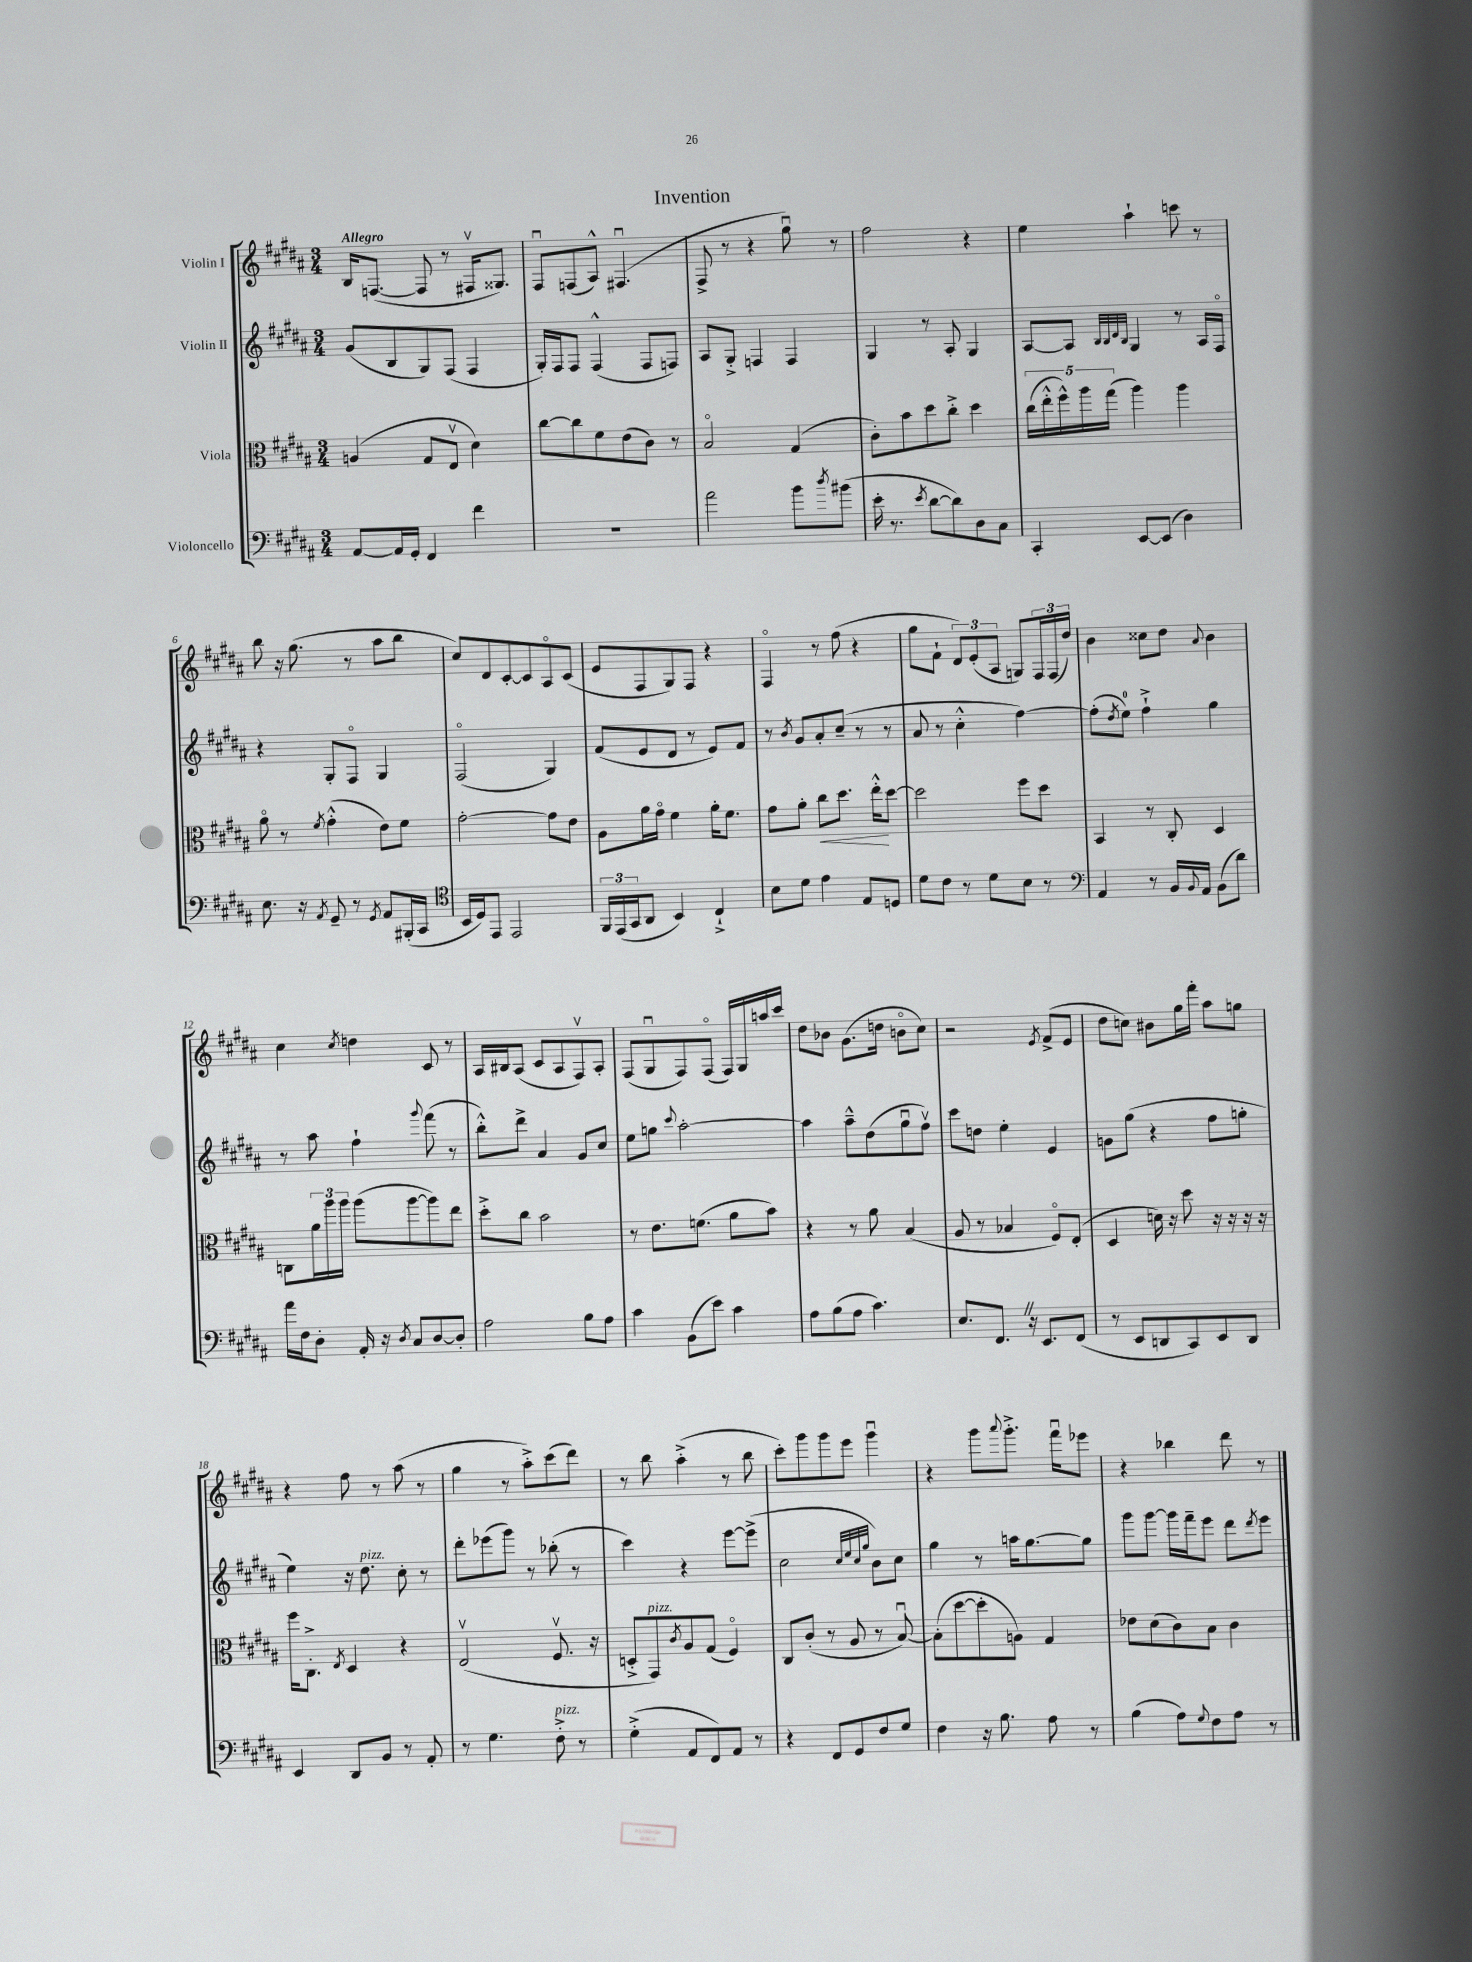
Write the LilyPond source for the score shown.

\header { title = "Invention" }
<<
\new StaffGroup <<
\new Staff = "s0" \with { instrumentName = "Violin I" } {
    \clef treble \key b \major \numericTimeSignature \time 3/4 \tempo "Allegro"
    b16 f8.~( f8 r8 fis16\upbow gisis8.) |
    fis8\downbow f8( ais8-^) fis4.\downbow( |
    fis8-> r8 r4 gis''8\downbow) r8 |
    fis''2 r4 |
    e''4 ais''4-! c'''8 r8 |
    b''8 r16 gis''8.( r8 ais''8 b''8 |
    cis''8) dis'8 cis'8~-. cis'8 ais8\flageolet cis'8( |
    e'8 fis8 gis8) fis8 r4 |
    fis4\flageolet r8 fis''8( r4 |
    gis''8 fis'8-! \tuplet 3/2 { dis'8) e'8-.( ais8 } g8) \tuplet 3/2 { fis16 fis16( dis''16) } |
    b'4 cisis''8 dis''8 \appoggiatura { ais'8 } b'4 |
    cis''4 \acciaccatura { cis''8 } d''4 cis'8 r8 |
    ais16 bis16 ais8( cis'8 ais8 fis8\upbow) ais8-. |
    fis8( gis8\downbow fis8) fis8\flageolet( fis16) gis16 a''16 cis'''16 |
    dis''8 bes'8 gis'8.( d''16 b'8\flageolet cis''8) |
    r2 \acciaccatura { e'8 } fis'8->( e'8 |
    dis''8 c''8) bis'8 gis''16 fis'''16-. ais''8 g''8 |
    r4 fis''8 r8 ais''8( r8 |
    gis''4 r8 ais''8-.->) cis'''8( dis'''8) |
    r8 b''8 ais''4-.->( r8 b''8 |
    cis'''8-.) gis'''8 gis'''8 e'''8 gis'''4\downbow |
    r4 gis'''8 \appoggiatura { ais'''8 } gis'''8.-.-> fis'''16\downbow ees'''8 |
    r4 bes''4 dis'''8 r8 \bar "|." |
}
\new Staff = "s1" \with { instrumentName = "Violin II" } {
    \clef treble \key b \major \numericTimeSignature \time 3/4
    gis'8( b8 gis8) fis8( fis4 |
    gis16-.) fis16 fis8 fis4-^( fis8 f8) |
    ais8 gis8-.-> f4 f4 |
    gis4 r8 ais8-. gis4 |
    ais8~ ais8 \grace { b32 b32 dis'32 b32 } gis4 r8 ais16 fis16\flageolet |
    r4 gis8-. fis8\flageolet gis4 |
    fis2\flageolet( gis4) |
    fis'8( e'8 dis'8 r8 e'8) fis'8 |
    r8 \acciaccatura { b'8 } gis'8 ais'8-. cis''8--( r8 r8 |
    ais'8 r8 cis''4-.-^ fis''4~) |
    fis''8-.( \acciaccatura { dis''8 } e''8-0) fis''4-!-> gis''4 |
    r8 ais''8 fis''4-! \appoggiatura { gis'''8 } fis'''8( r8 |
    b''8-.-^) dis'''8-> ais'4 gis'8 cis''8 |
    e''8 g''8 \appoggiatura { cis'''8 } ais''2~-. |
    ais''4 ais''8---^ dis''8( gis''8\downbow fis''8\upbow) |
    cis'''8 d''8 e''4-. e'4 |
    g'8 gis''8( r4 fis''8 g''8-. |
    e''4) r16 dis''8.^\markup { \italic "pizz." } cis''8-. r8 |
    dis'''8-. ees'''8( gis'''8) r8 bes''8-.( r8 |
    cis'''4) r4 e'''8~ e'''8->( |
    cis''2 \grace { cis''32 e''32 cis''32 gis''32 } b'8) cis''8 |
    gis''4 r8 a''16 gis''8.~ gis''8 |
    gis'''8 gis'''8~ gis'''16 fis'''16-- e'''8 dis'''8 \acciaccatura { dis'''8 } e'''8 \bar "|." |
}
\new Staff = "s2" \with { instrumentName = "Viola" } {
    \clef alto \key b \major \numericTimeSignature \time 3/4
    a4( gis8 e8\upbow dis'4) |
    cis''8~ cis''8 fis'8 e'8( cis'8) r8 |
    b2\flageolet gis4( |
    cis'8-.) b'8 dis''8 cis''8-.-> dis''4 |
    \tuplet 5/4 { cis''16( e''16-.-^ fis''16-^) ais''16 gis''16( } ais''4) ais''4 |
    ais'8\flageolet r8 \acciaccatura { fis'8 } gis'4-.-^( e'8) fis'8 |
    gis'2~-. gis'8 e'8 |
    ais8 ais'16 gis'16\flageolet fis'4 ais'16-. fis'8. |
    gis'8 ais'8-. cis''8\< dis''8. e''16-.-^\! dis''8~ |
    dis''2 fis''8 dis''8 |
    b,4 r8 cis8-. dis4 |
    c8 \tuplet 3/2 { ais'16 ais''16 ais''16 } ais''8( ais''8~ ais''8) e''8 |
    dis''8-.-> cis''8 b'2 |
    r8 e'8. f'8.( ais'8 b'8) |
    r4 r8 ais'8 b4( |
    ais8 r8 bes4 fis8\flageolet) e8-.( |
    dis4 d'16) r16 dis''8 r16 r16 r16 r16 |
    fis''16 cis8.-.-> \acciaccatura { e8 } dis4 r4 |
    e2\upbow( fis8.\upbow r16 |
    d8-.-> gis,8^\markup { \italic "pizz." }) \acciaccatura { cis'8 } ais8 gis8( fis4\flageolet) |
    cis8 cis'8-.( r8 ais8 r8 b8~\downbow) |
    b8-.( dis''8~ dis''8-. a8) gis4 |
    ees'8 dis'8( cis'8) b8 cis'4 \bar "|." |
}
\new Staff = "s3" \with { instrumentName = "Violoncello" } {
    \clef bass \key b \major \numericTimeSignature \time 3/4
    ais,8~ ais,16 gis,16-. fis,4 fis'4 |
    R2. |
    ais'2 b'8 \acciaccatura { dis''8 } bis'8( |
    e'16-. r8. \acciaccatura { e'8 } dis'8~ dis'8) dis8 cis8 |
    cis,4-. e,8~ e,8( dis4) |
    e8. r16 \acciaccatura { ais,8 } gis,8-- r8 \acciaccatura { gis,8 } ais,8 bis,,16-.( cis,16 |
    \clef tenor b,16 dis16) e,8 e,2 |
    \tuplet 3/2 { fis,16 e,16( gis,16 } ais,8 b,4) cis4-!-> |
    b8 dis'8 e'4 e8 d8 |
    dis'8 cis'8 r8 dis'8 b8 r8 |
    \clef bass ais,4 r8 b,16 \appoggiatura { b,8 } ais,16 b,8( dis'8) |
    ais'16 fis16 dis8-. ais,16-. r16 \acciaccatura { dis8 } cis8 dis8~ dis8-. |
    ais2 b8 ais8 |
    cis'4 b,8( e'8) cis'4 |
    ais8 b8( ais8 cis'4.) |
    e8. fis,8. \once \override BreathingSign.text = \markup { \musicglyph "scripts.caesura.straight" } \breathe r16 e,8. fis,8( |
    r8 e,8 d,8 cis,8) e,8 d,8 |
    e,4 dis,8 b,8 r8 ais,8-. |
    r8 gis4. fis8-.->^\markup { \italic "pizz." } r8 |
    gis4-.->( ais,8 fis,8) ais,8 r8 |
    r4 fis,8 gis,8 fis8 gis8 |
    fis4 r16 b8. ais8 r8 |
    b4( ais8) \appoggiatura { gis8 } fis8 ais8 r8 \bar "|." |
}
>>
>>
